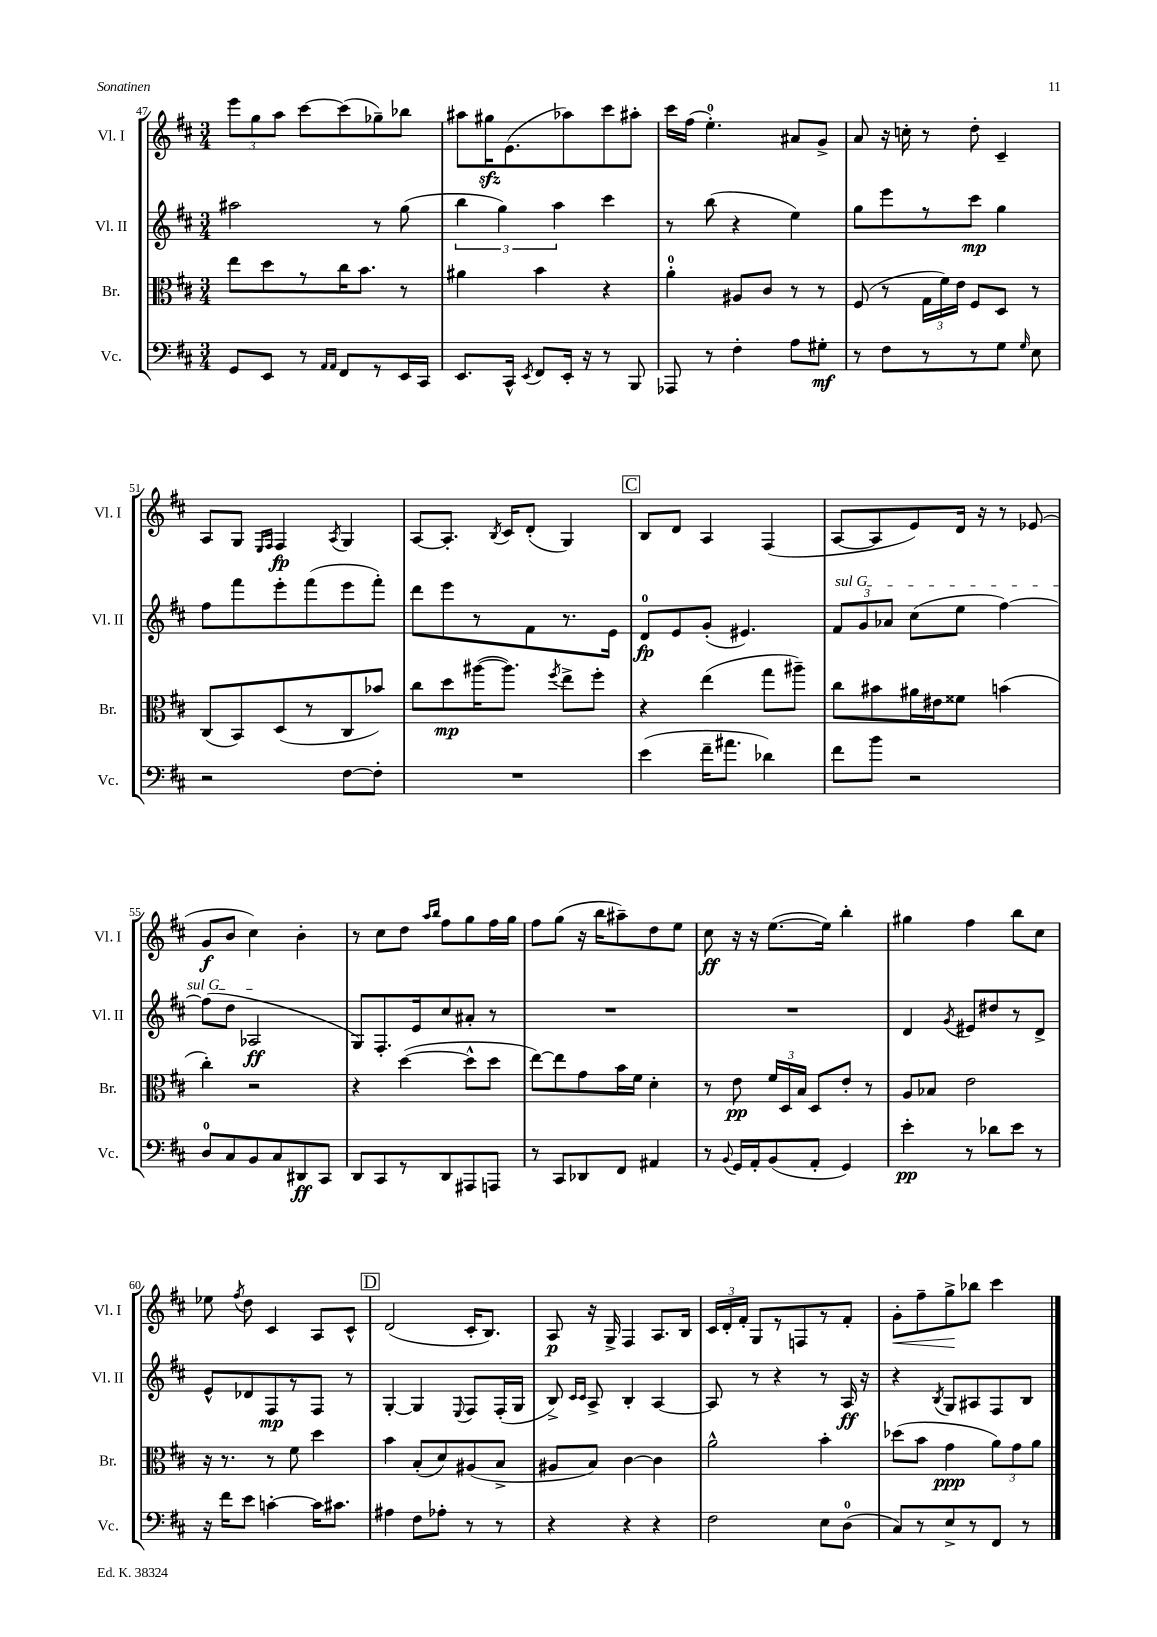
<<
\new StaffGroup <<
\new Staff = "s0" \with { instrumentName = "Vl. I" shortInstrumentName = "Vl. I" } {
    \clef treble \key d \major \numericTimeSignature \time 3/4
    \autoBeamOff \tuplet 3/2 { e'''8[ g''8 a''8] } cis'''8[~ cis'''8( ges''8--) bes''8] |
    ais''8[ gis''16\sfz e'8.( aes''8) cis'''8 ais''8]-. |
    cis'''16[ fis''16]( e''4.-0-.) ais'8[ g'8]-> |
    a'8 r16 c''16-. r8 d''8-. cis'4-- |
    a8[ g8] \grace { e16[ fis16] } fis4\fp \acciaccatura { a8 } g4 |
    a8[~ a8.]-. \acciaccatura { b8 } cis'16[ d'8]-.( g4) |
    \mark \markup { \box "C" } b8[ d'8] a4 fis4( |
    a8[~ a8 e'8) d'16] r16 r8 ees'8( |
    g'8[\f b'8] cis''4) b'4-. |
    r8 cis''8[ d''8] \grace { a''16[ b''16] } fis''8[ g''8 fis''16 g''16] |
    fis''8[ g''8]( r16 b''16[ ais''8--) d''8 e''8] |
    cis''8\ff r16 r16 e''8.[~( e''16]) b''4-. |
    gis''4 fis''4 b''8[ cis''8] |
    ees''8 \acciaccatura { fis''8 } d''8 cis'4 a8[ cis'8]-^ |
    \mark \markup { \box "D" } d'2( cis'16[-. b8.]) |
    a8\p r16 g16-> fis4 a8.[ b16] |
    \tuplet 3/2 { cis'16[ d'16-. fis'16]-. } g8[ r8 f8 r8 fis'8]-. |
    g'8[-.\< fis''8-- g''8->\! bes''8] cis'''4 \bar "|." |
}
\new Staff = "s1" \with { instrumentName = "Vl. II" shortInstrumentName = "Vl. II" } {
    \clef treble \key d \major \numericTimeSignature \time 3/4
    \autoBeamOff ais''2 r8 g''8( |
    \tuplet 3/2 { b''4 g''4) a''4 } cis'''4 |
    r8 b''8( r4 e''4) |
    g''8[ e'''8 r8 cis'''8]\mp g''4 |
    fis''8[ fis'''8 e'''8-. fis'''8( e'''8 fis'''8]-.) |
    d'''8[ e'''8 r8 fis'8 r8. e'16] |
    \mark \markup { \box "C" } d'8[-0\fp e'8 g'8]-.( eis'4.) |
    \tuplet 3/2 { \once \override TextSpanner.bound-details.left.text = \markup { \italic "sul G" } fis'8[\startTextSpan g'8 aes'8] } cis''8[( e''8] fis''4~) |
    fis''8[( d''8] aes2\ff\stopTextSpan |
    g8[) fis8.-. e'16 cis''8 ais'8]-. r8 |
    R2. |
    R2. |
    d'4 \acciaccatura { g'8 } eis'8[ dis''8 r8 d'8]-> |
    e'8[-^ des'8 fis8\mp r8 fis8] r8 |
    \mark \markup { \box "D" } g4~-. g4 \appoggiatura { e8 } fis8[ fis16-.( g16] |
    b8->) \grace { cis'16[ cis'16] } a8-> b4-. a4~ |
    a8 r8 r4 r8 a16\ff r16 |
    r4 \acciaccatura { b8 } g8[ ais8 fis8 b8] \bar "|." |
}
\new Staff = "s2" \with { instrumentName = "Br." shortInstrumentName = "Br." } {
    \clef alto \key d \major \numericTimeSignature \time 3/4
    \autoBeamOff e''8[ d''8 r8 cis''16 b'8.] r8 |
    ais'4 b'4 r4 |
    a'4-0-. ais8[ cis'8] r8 r8 |
    fis8( r8 \tuplet 3/2 { g16[ fis'16) e'16] } fis8[ d8] r8 |
    cis8[( b,8) d8( r8 cis8 bes'8]) |
    cis''8[ d''8\mp ais''16~( ais''8.]) \acciaccatura { fis''8 } e''8[-> fis''8]-. |
    \mark \markup { \box "C" } r4 e''4( g''8[ ais''8]--) |
    cis''8[ bis'8 ais'16 eis'16 fisis'8] b'4( |
    cis''4-.) r2 |
    r4 d''4~( d''8[-^ d''8] |
    e''8[~) e''8 g'8 b'16 fis'16] d'4-. |
    r8 e'8\pp \tuplet 3/2 { fis'16[ d16 b16] } d8[ e'8]-. r8 |
    a8[ bes8] e'2 |
    r16 r8. r8 fis'8 d''4 |
    \mark \markup { \box "D" } b'4 b8[-.( d'8) ais8( b8]-> |
    ais8[ b8]) cis'4~ cis'4 |
    a'2-^ b'4-. |
    des''8[( b'8] g'4\ppp \tuplet 3/2 { a'8[) g'8 a'8] } \bar "|." |
}
\new Staff = "s3" \with { instrumentName = "Vc." shortInstrumentName = "Vc." } {
    \clef bass \key d \major \numericTimeSignature \time 3/4
    \autoBeamOff g,8[ e,8] r8 \grace { a,16[ a,16] } fis,8[ r8 e,16 cis,16] |
    e,8.[ cis,16]-^ \acciaccatura { e,8 } fis,8[ e,16]-. r16 r8 b,,8 |
    aes,,8 r8 fis4-. a8[ gis8]-.\mf |
    r8 fis8[ r8 r8 g8] \grace { g16 } e8 |
    r2 fis8[~ fis8]-. |
    R2. |
    \mark \markup { \box "C" } e'4( fis'16[-- ais'8.] des'4) |
    fis'8[ b'8] r2 |
    d8[-0 cis8 b,8 cis8 dis,8\ff cis,8] |
    d,8[ cis,8 r8 d,8 ais,,8 a,,8] |
    r8 cis,8[ des,8 fis,8] ais,4 |
    r8 \appoggiatura { b,8 } g,16[ a,16-. b,8( a,8]-. g,4) |
    e'4-.\pp r8 des'8[ e'8] r8 |
    r16 fis'16[ e'8] c'4~-. c'16[ cis'8.] |
    \mark \markup { \box "D" } ais4 fis8[ aes8]-. r8 r8 |
    r4 r4 r4 |
    fis2 e8[ d8]-0( |
    cis8[) r8 e8-> r8 fis,8] r8 \bar "|." |
}
>>
>>
\layout { \context { \Score currentBarNumber = #47 } }
